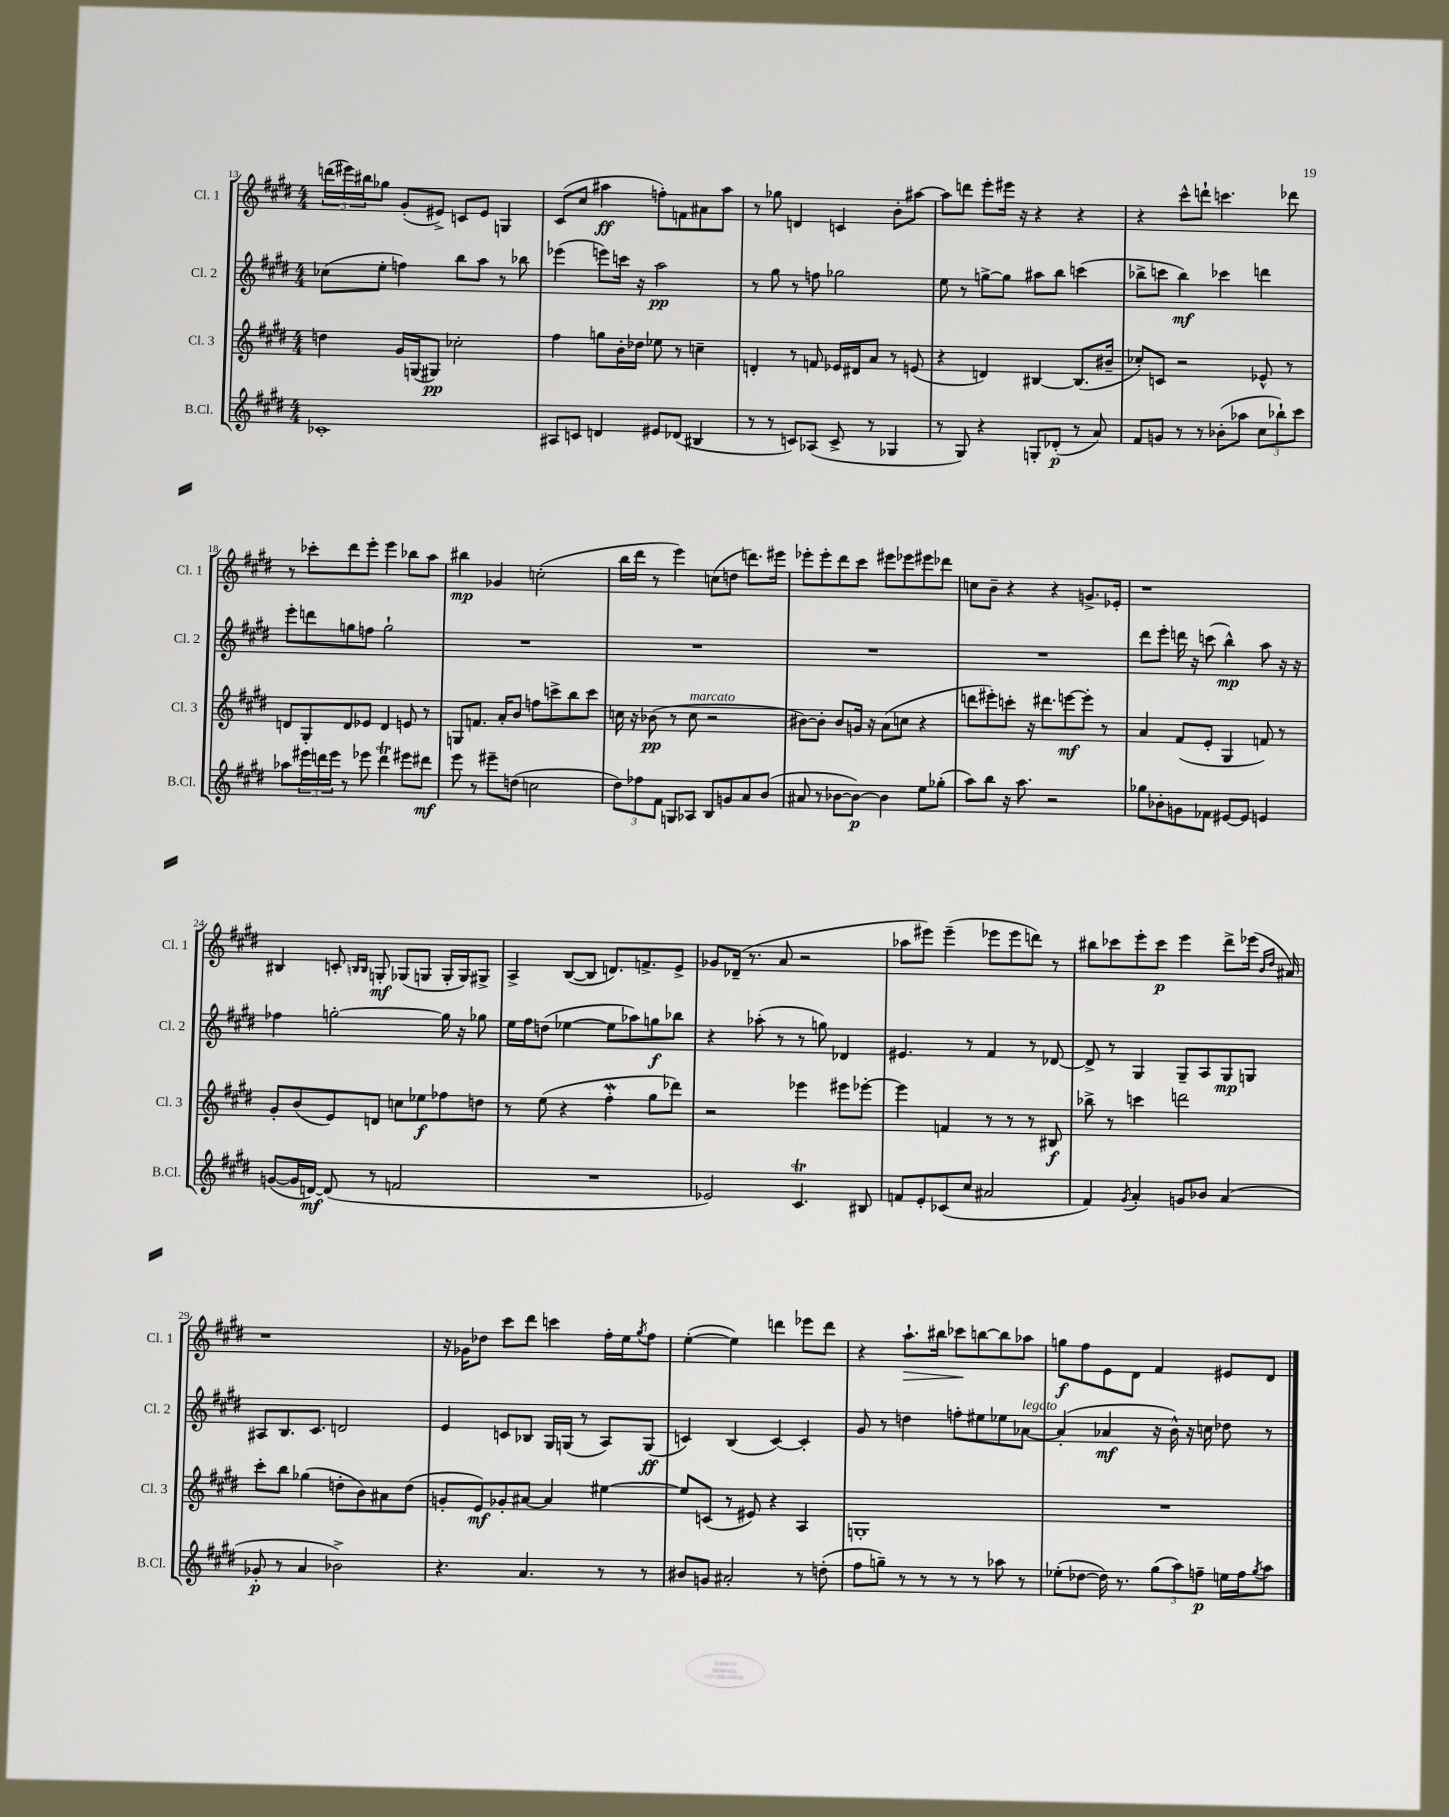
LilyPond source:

<<
\new StaffGroup <<
\new Staff = "s0" \with { instrumentName = "Cl. 1" shortInstrumentName = "Cl. 1" } {
    \clef treble \key e \major \numericTimeSignature \time 4/4
    \tuplet 3/2 { d'''16( eis'''16) bis''16 } ges''8 gis'8-.( eis'8->) c'8 eis'8 g4 |
    cis'8( cis''8 ais''4\ff f''8-.) f'8 ais'8 ais''8 |
    r8 ges''8 d'4 c'4 b'8-. ais''8~ |
    ais''8 d'''8 e'''8-. eis'''16 r16 r4 r4 |
    r4 cis'''8-^ d'''8-! c'''4. des'''8 |
    r8 ces'''8-. dis'''8 e'''8-. e'''4 bes''8 a''8 |
    bis''4\mp ges'4 c''2-.( |
    b''16 dis'''16 r8 e'''4) c''8( d''8 d'''8.) eis'''16 |
    ees'''8-. ees'''8-. dis'''8 cis'''8 eis'''8 ees'''8 eis'''8 des'''8 |
    c''8 b'8-- r4 r4 g'8.-> ees'16-. |
    r1 |
    bis4 c'8-. \grace { b16 b16 } g8-.\mf ges8( g8 g16-. g16) gis8-> |
    a4-> b8~( b8 d'8.) f'8.-> e'8-> |
    ges'8 des'16--( r8. a'8 r2 |
    aes''8 eis'''8) eis'''4--( ees'''8 ees'''8 d'''8) r8 |
    bis''8 ces'''8 e'''8-. ces'''8\p e'''4 dis'''8-> ees'''16( \grace { b'16 dis''16 } ais'16) |
    r1 |
    r16 ges'16 des''8 cis'''8 dis'''8 c'''4 fis''16-. e''16 \acciaccatura { gis''8 } fis''8 |
    e''4~-.( e''4) d'''4 ees'''8 d'''8 |
    r4 a''8.-!\> bis''16 ces'''8\! b''8~ b''8 aes''8 |
    g''8\f fis''8 e'8 dis'8 fis'4 eis'8 dis'8 \bar "|." |
}
\new Staff = "s1" \with { instrumentName = "Cl. 2" shortInstrumentName = "Cl. 2" } {
    \clef treble \key e \major \numericTimeSignature \time 4/4
    ces''8( e''8-. f''4) b''8 a''8 r8 bes''8 |
    ees'''4( e'''8) c'''16 r16 a''2\pp |
    r8 gis''8 r8 f''8 ges''2 |
    e''8 r8 g''8~-> g''8 ais''8 b''8 c'''4( |
    bes''8-> c'''8 bes''4\mf) ces'''4 d'''4 |
    e'''8-. d'''8 g''8 f''8 g''2-! |
    R1 |
    R1 |
    R1 |
    R1 |
    dis'''8 e'''8-. d'''16 r16 c'''8( b''4-^\mp) a''8 r16 r16 |
    fes''4 g''2~-. g''16 r16 ges''8 |
    e''16 fis''16 d''8( ees''4~ ees''8 aes''8) g''8\f bes''8 |
    r4 aes''8-.( r8 r8 g''8) des'4 |
    eis'4. r8 fis'4 r8 des'8~ |
    des'8-> r8 gis4 gis8-- a8 gis8\mp g8 |
    ais8 b8. cis'8. d'2 |
    e'4 c'8 bes8 gis16 g16( r8 a8) g8\ff( |
    c'4) b4( c'4~) c'4-. |
    gis'8 r8 d''4 f''8-. eis''8 ees''8 aes'8~^\markup { \italic "legato" } |
    aes'4-.( aes'4\mf r16 b'16-^) r16 c''16 des''8 r8 \bar "|." |
}
\new Staff = "s2" \with { instrumentName = "Cl. 3" shortInstrumentName = "Cl. 3" } {
    \clef treble \key e \major \numericTimeSignature \time 4/4
    d''4 gis'16 g16( gis8\pp) ces''2-. |
    fis''4 g''8 b'16-. des''16 ees''8 r8 c''4-- |
    d'4-. r8 f'8 ees'16 dis'16 a'8 r8 e'8( |
    r4 d'4) bis4~ bis8.( bis'16-- |
    ces''8-.) c'8 r2 ees'8-^ r8 |
    d'8 gis8-. d'8 ees'8 d'4 e'8 r8 |
    g8 f'8. a'16-. b'8 f''8 c'''8-> b''8 c'''8 |
    c''16 r16 bes'8\pp( r8 c''8^\markup { \italic "marcato" } r2 |
    bis'8~) bis'8-. bis'8 g'16 r16 a'8( c''8 r4 |
    d'''8 eis'''8-.) c'''8-. r16 dis'''8. e'''8~\mf e'''8-. r8 |
    a'4 fis'8( e'8-. gis4 f'8) r8 |
    gis'8-. b'8( e'8) d'8 c''8 ees''8\f fes''8 d''8 |
    r8 e''8( r4 fis''4-.\mordent gis''8 des'''8) |
    r2 ees'''4 eis'''8 ees'''8~-. |
    ees'''4 f'4 r8 r8 r8 bis8\f |
    bes''8-> r8 c'''4 d'''2 |
    cis'''8-. b''8 ges''4( d''8-. b'8) ais'8 d''8( |
    g'8-. e'8\mf) ges'8-. ais'8~ ais'4 eis''4~ |
    eis''8 c'8( r8 eis'8) r4 a4 |
    g1-. |
    R1 \bar "|." |
}
\new Staff = "s3" \with { instrumentName = "B.Cl." shortInstrumentName = "B.Cl." } {
    \clef treble \key e \major \numericTimeSignature \time 4/4
    ces'1-. |
    ais8 c'8 d'4 eis'8 des'8( bis4 |
    r8 r8 c'8) aes8( c'8-> r8 ges4 |
    r8 gis8) r4 g8-. des'8-.\p( r8 a'8) |
    fis'8 g'8 r8 r8 bes'8-.( aes''8 \tuplet 3/2 { cis''8 bes''8-!) cis'''8 } |
    aes''8 \tuplet 3/2 { eis'''16 d'''16 eis'''16 } r8 ees'''8 d'''4\trill eis'''8 dis'''8\mf |
    e'''8 r8 eis'''8-- d''8( c''2 |
    \tuplet 3/2 { dis''8) fes''8 fis'8 } g8 aes8 b8 g'8 a'8 b'8( |
    ais'8 r8 bes'8~ bes'8~\p) bes'4 e''8 ges''8-.( |
    a''8) b''8 r16 a''8. r2 |
    ges''8 bes'8-. g'8 fes'8 eis'8~ eis'8 e'4 |
    g'8~( g'16 d'16~\mf) d'8( r8 f'2 |
    R1 |
    ees'2) cis'4.\trill bis8 |
    f'8 e'8-. ces'8( cis''8 ais'2 |
    fis'4) \acciaccatura { gis'8 } a'4-. g'8 bes'8 a'4( |
    ges'8-.\p r8 a'4 bes'2->) |
    r4. a'4. r8 r8 |
    bis'8 g'8 ais'2-. r8 d''8-.( |
    fis''8 g''8--) r8 r8 r8 r8 aes''8 r8 |
    ees''8-.( des''8~ des''16) r8. \tuplet 3/2 { gis''8( a''8) f''8--\p } e''16 f''16 \acciaccatura { gis''8 } a''8 \bar "|." |
}
>>
>>
\layout { \context { \Score currentBarNumber = #13 } }
